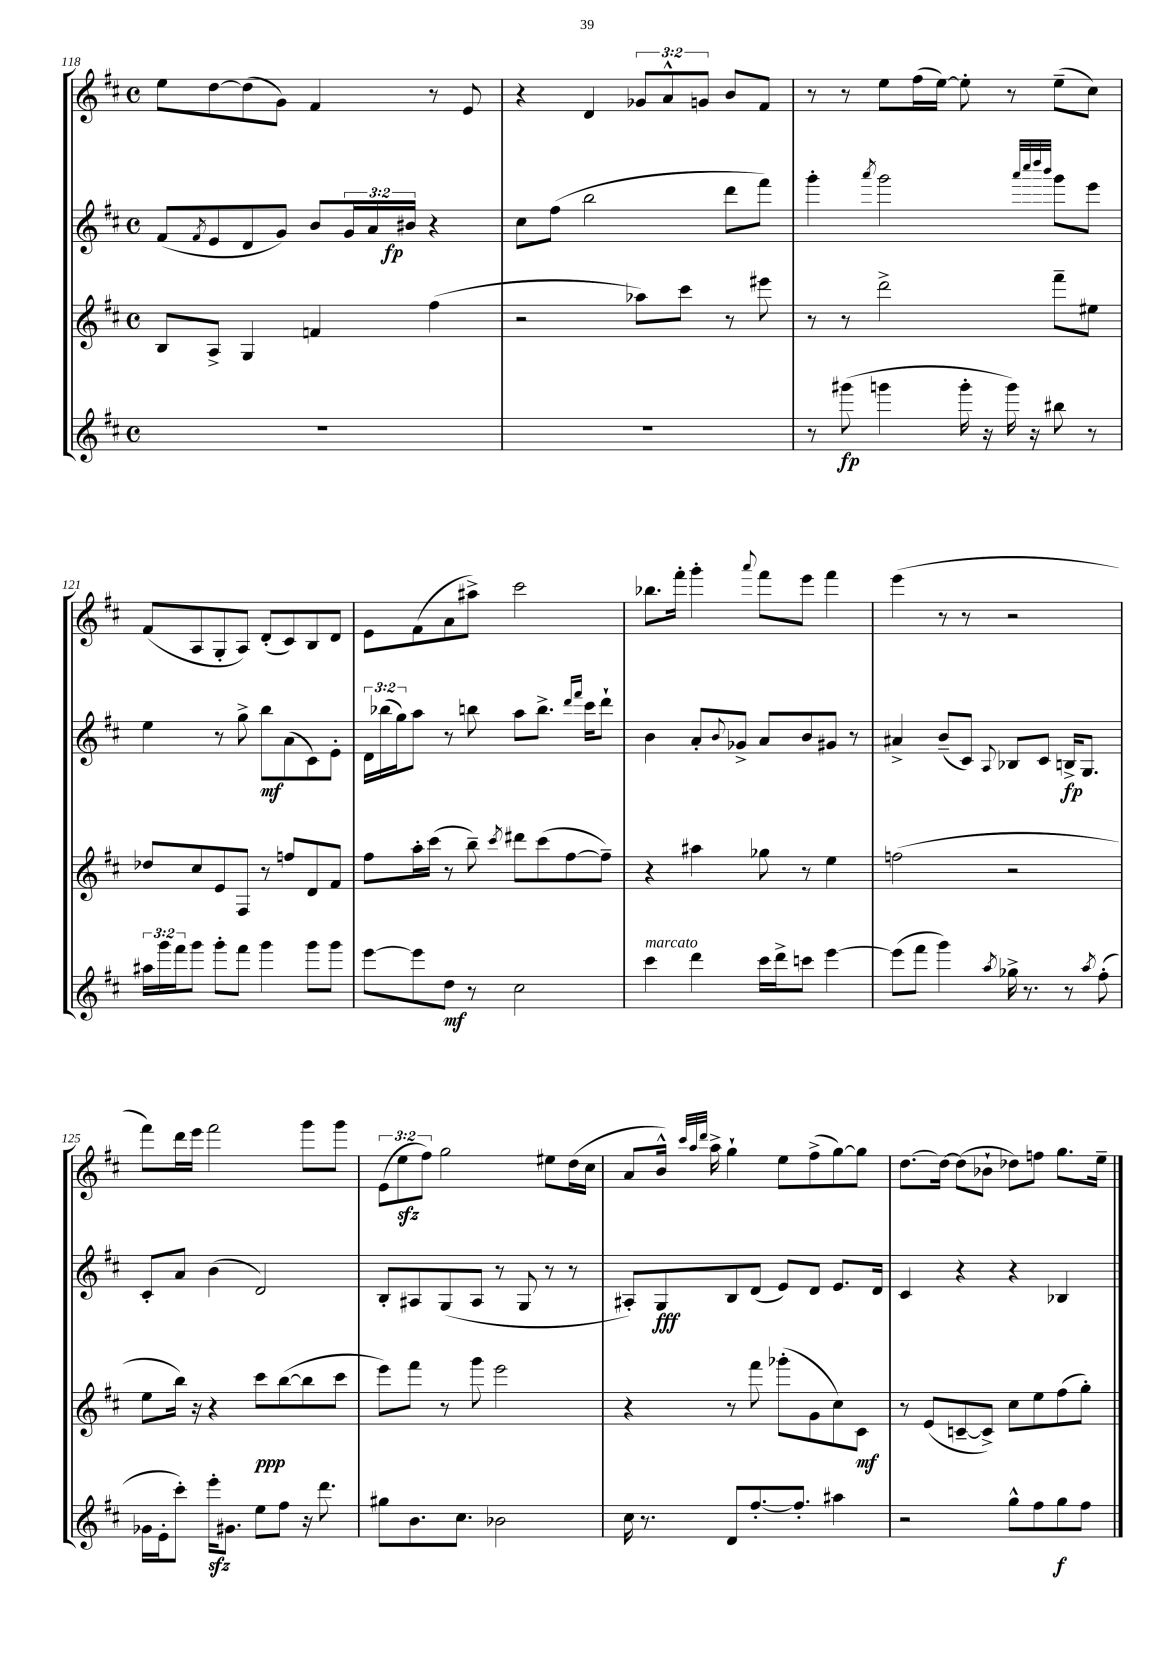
<<
\new StaffGroup <<
\new Staff = "s0" {
    \clef treble \key d \major \defaultTimeSignature \time 4/4 \override Staff.TupletNumber.text = #tuplet-number::calc-fraction-text
    e''8 d''8~ d''8( g'8) fis'4 r8 e'8 |
    r4 d'4 \tuplet 3/2 { ges'8 a'8-^ g'8 } b'8 fis'8 |
    r8 r8 e''8 fis''16( e''16~) e''8-. r8 e''8--( cis''8) |
    fis'8( a8 g8-. a8) d'8-.( cis'8) b8 d'8 |
    e'8 fis'8( a'8 ais''8->) cis'''2 |
    bes''8. fis'''16-. g'''4-. \appoggiatura { a'''8 } fis'''8 e'''8 fis'''4 |
    e'''4( r8 r8 r2 |
    fis'''8) d'''16 e'''16 fis'''2 g'''8 g'''8 |
    \tuplet 3/2 { e'8( e''8\sfz fis''8) } g''2 eis''8 d''16( cis''16 |
    a'8 b'16-^) \grace { cis'''32 a''32 d'''32 } a''16-> g''4-! e''8 fis''8->( g''8~) g''8 |
    d''8.~ d''16~ d''8( bes'8-! des''8) f''8 g''8. e''16-- \bar "|." |
}
\new Staff = "s1" {
    \clef treble \key d \major \defaultTimeSignature \time 4/4 \override Staff.TupletNumber.text = #tuplet-number::calc-fraction-text
    fis'8( \acciaccatura { fis'8 } e'8 d'8 g'8) b'8 \tuplet 3/2 { g'16 a'16 bis'16\fp } r4 |
    cis''8 fis''8( b''2 d'''8 fis'''8) |
    g'''4-. \acciaccatura { a'''8 } g'''2 \grace { a'''32 cis''''32 d''''32 b'''32 } g'''8 e'''8 |
    e''4 r8 g''8-> b''8\mf a'8( cis'8) e'8-. |
    \tuplet 3/2 { d'16 bes''16( g''16) } a''8 r8 b''8 a''8 b''8.-> \grace { d'''16 fis'''16 } cis'''16 d'''8-! |
    b'4 a'8-. \appoggiatura { b'8 } ges'8-> a'8 b'8 gis'8 r8 |
    ais'4-> b'8--( cis'8) \appoggiatura { a8 } bes8 cis'8 b16->\fp g8. |
    cis'8-. a'8 b'4( d'2) |
    b8-. ais8 g8( ais8 r8 g8 r8 r8 |
    ais8-.) g8\fff b8 d'8( e'8) d'8 e'8. d'16 |
    cis'4 r4 r4 bes4 \bar "|." |
}
\new Staff = "s2" {
    \clef treble \key d \major \defaultTimeSignature \time 4/4
    b8 a8-> g4 f'4 fis''4( |
    r2 aes''8) cis'''8 r8 eis'''8 |
    r8 r8 d'''2-> fis'''8-- eis''8 |
    des''8 cis''8 e'8 fis8 r8 f''8 d'8 fis'8 |
    fis''8 a''16-. cis'''16( r8 b''8--) \acciaccatura { cis'''8 } dis'''8 cis'''8( fis''8~ fis''8--) |
    r4 ais''4 ges''8 r8 e''4 |
    f''2( r2 |
    e''8 b''16) r16 r4 cis'''8\ppp b''8~( b''8 cis'''8 |
    e'''8) fis'''8 r8 g'''8 e'''2 |
    r4 r8 fis'''8 ges'''8-.( g'8 cis''8) cis'8\mf |
    r8 e'8( c'8~-- c'8->) cis''8 e''8 fis''8( g''8-.) \bar "|." |
}
\new Staff = "s3" {
    \clef treble \key d \major \defaultTimeSignature \time 4/4 \override Staff.TupletNumber.text = #tuplet-number::calc-fraction-text
    R1 |
    R1 |
    r8 gis'''8\fp( g'''4 g'''16-. r16 g'''16) r16 bis''8 r8 |
    \tuplet 3/2 { ais''16 g'''16 fis'''16 } g'''8 g'''8-. fis'''8 g'''4 g'''8 g'''8 |
    e'''8~ e'''8 d''8\mf r8 cis''2 |
    cis'''4^\markup { \italic "marcato" } d'''4 cis'''16 d'''16-> c'''8 e'''4~ |
    e'''8( fis'''8 g'''4) \acciaccatura { a''8 } ges''16-> r8. r8 \acciaccatura { a''8 } fis''8-.( |
    ges'16 e'16-. cis'''8-.) e'''16-.\sfz gis'8. e''8 fis''8 r16 d'''8. |
    gis''8 b'8. cis''8. bes'2 |
    cis''16 r8. d'8 fis''8.~-. fis''8.-. ais''4 |
    r2 g''8-^ fis''8 g''8\f fis''8 \bar "|." |
}
>>
>>
\layout { \context { \Score currentBarNumber = #118 } }
